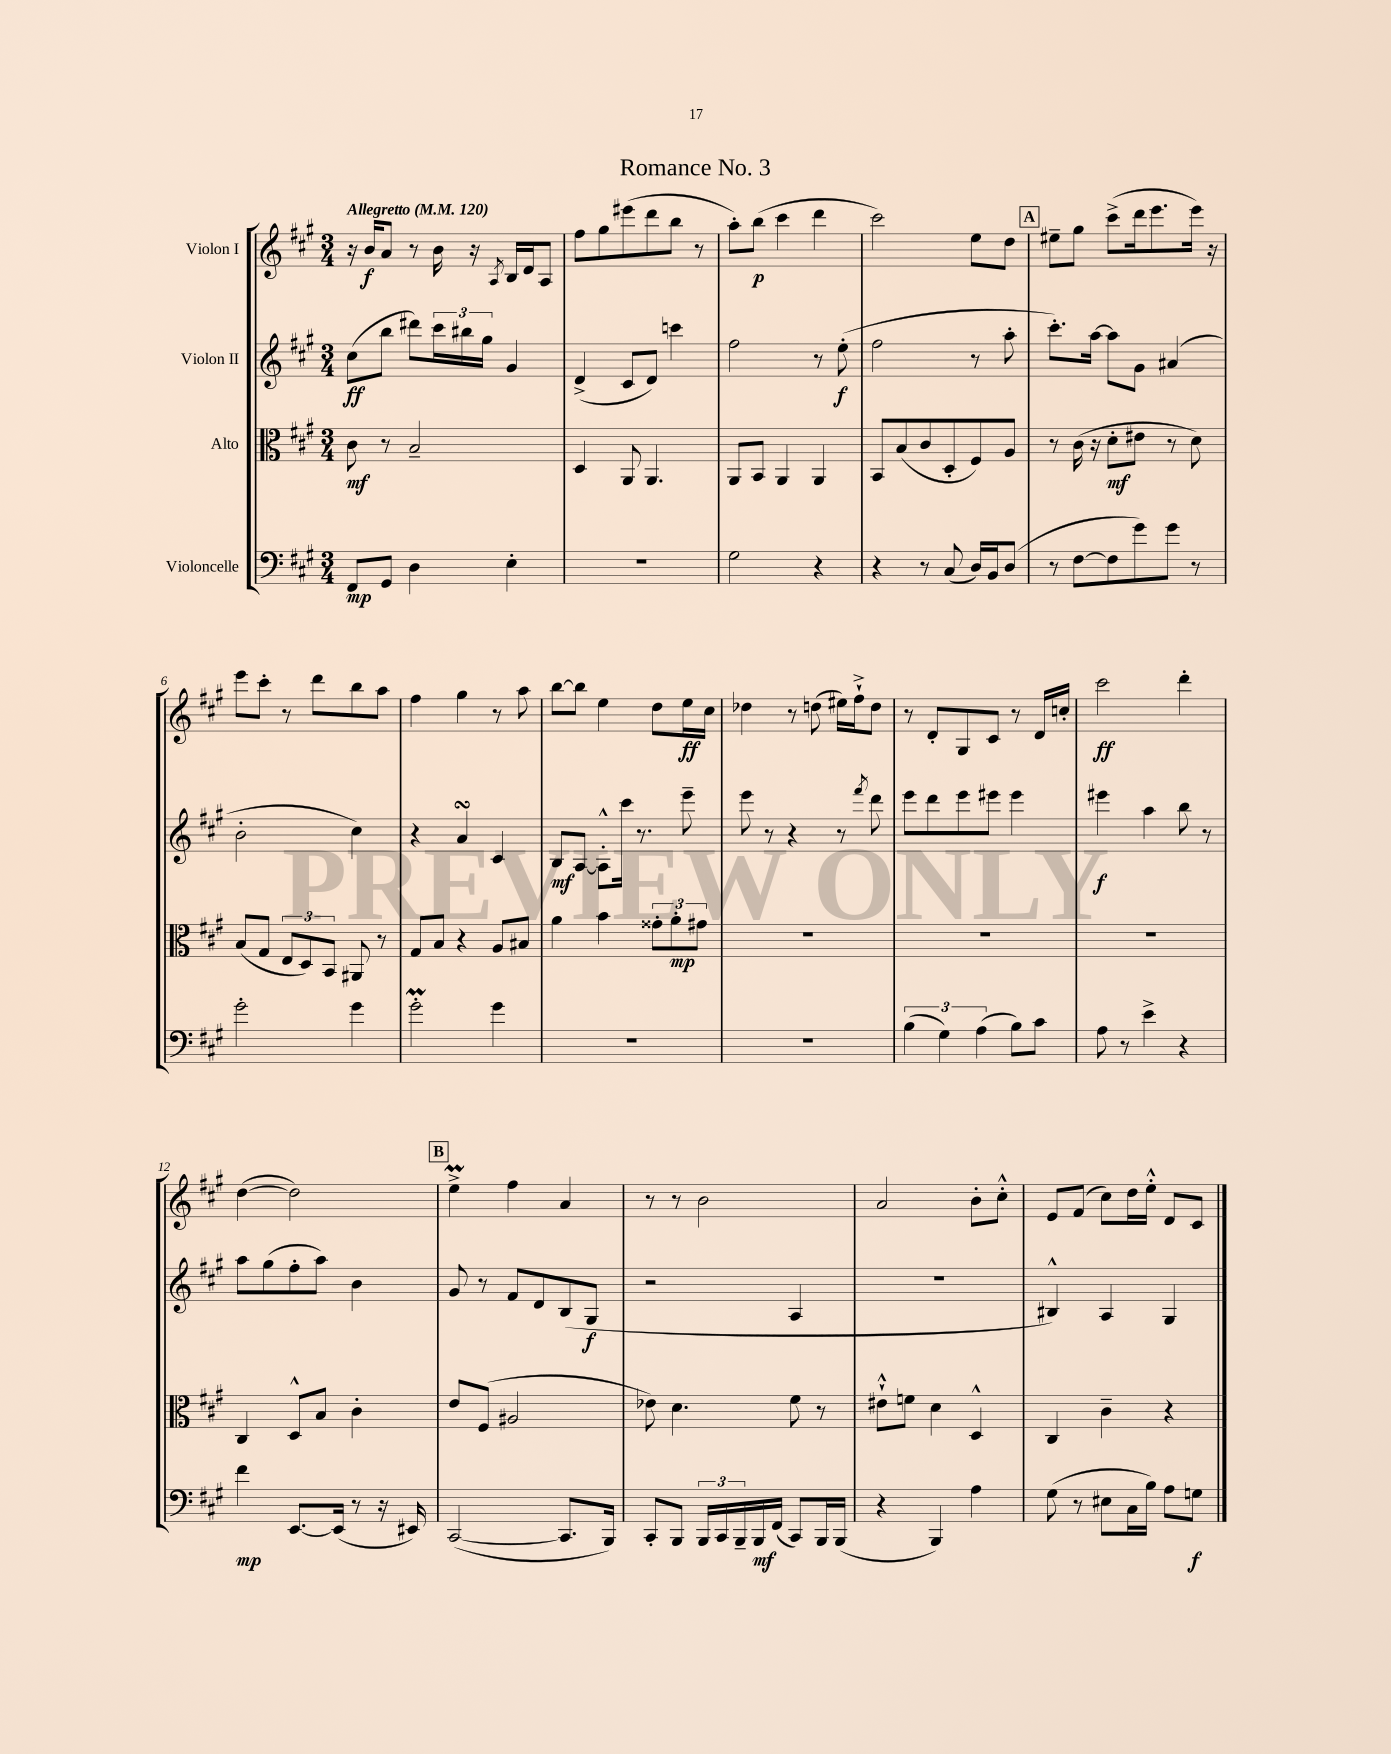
\header { title = "Romance No. 3" }
<<
\new StaffGroup <<
\new Staff = "s0" \with { instrumentName = "Violon I" } {
    \clef treble \key a \major \numericTimeSignature \time 3/4 \tempo "Allegretto" 4 = 120
    r16 b'16\f a'8 r8 b'16 r16 \acciaccatura { a8 } b16 d'16 a8 |
    fis''8 gis''8 eis'''8( d'''8 b''8 r8 |
    a''8-.) b''8\p( cis'''4 d'''4 |
    cis'''2) e''8 d''8 |
    \mark \markup { \box "A" } eis''8-- gis''8 cis'''8->( d'''16 e'''8. e'''16) r16 |
    e'''8 cis'''8-. r8 d'''8 b''8 a''8 |
    fis''4 gis''4 r8 a''8 |
    b''8~ b''8 e''4 d''8 e''16\ff cis''16 |
    des''4 r8 d''8( eis''16) fis''16-!-> d''8 |
    r8 d'8-. gis8 cis'8 r8 d'16 c''16-. |
    cis'''2\ff d'''4-. |
    d''4~( d''2) |
    \mark \markup { \box "B" } e''4->\prall fis''4 a'4 |
    r8 r8 b'2 |
    a'2 b'8-. cis''8-.-^ |
    e'8 fis'8( cis''8) d''16 e''16-.-^ d'8 cis'8 \bar "|." |
}
\new Staff = "s1" \with { instrumentName = "Violon II" } {
    \clef treble \key a \major \numericTimeSignature \time 3/4
    cis''8\ff( b''8 dis'''8) \tuplet 3/2 { cis'''16 bis''16 gis''16 } gis'4 |
    d'4->( cis'8 d'8) c'''4 |
    fis''2 r8 e''8-.\f( |
    fis''2 r8 a''8-. |
    \mark \markup { \box "A" } cis'''8.-.) a''16~ a''8 gis'8 ais'4( |
    b'2-. cis''4) |
    r4 a'4\turn cis'4 |
    b8\mf a8~ a8-.-^ cis'''16 r8. e'''8-- |
    e'''8 r8 r4 r8 \acciaccatura { fis'''8 } d'''8 |
    e'''8 d'''8 e'''8 eis'''8 eis'''4 |
    eis'''4\f a''4 b''8 r8 |
    a''8 gis''8( fis''8-. a''8) b'4 |
    \mark \markup { \box "B" } gis'8 r8 fis'8 d'8 b8( gis8\f |
    r2 a4 |
    R2. |
    bis4-^) a4 gis4 \bar "|." |
}
\new Staff = "s2" \with { instrumentName = "Alto" } {
    \clef alto \key a \major \numericTimeSignature \time 3/4
    cis'8\mf r8 b2-- |
    d4 a,8 a,4. |
    a,8 b,8 a,4 a,4 |
    b,8 b8( cis'8 d8-. fis8) a8 |
    \mark \markup { \box "A" } r8 cis'16( r16 d'8-.\mf eis'8 r8 d'8) |
    b8( gis8 \tuplet 3/2 { e8 d8) b,8 } ais,8 r8 |
    gis8 b8 r4 a8 bis8 |
    a'4 b'4 \tuplet 3/2 { gisis'8-. a'8-.\mp gis'8 } |
    R2. |
    R2. |
    R2. |
    cis4 d8-^ b8 cis'4-. |
    \mark \markup { \box "B" } e'8 fis8( ais2 |
    ees'8) d'4. fis'8 r8 |
    eis'8-!-^ f'8 d'4 d4-^ |
    cis4 cis'4-- r4 \bar "|." |
}
\new Staff = "s3" \with { instrumentName = "Violoncelle" } {
    \clef bass \key a \major \numericTimeSignature \time 3/4
    fis,8\mp gis,8 d4 e4-. |
    R2. |
    gis2 r4 |
    r4 r8 cis8( d16) b,16 d8( |
    \mark \markup { \box "A" } r8 fis8~ fis8 gis'8) gis'8 r8 |
    gis'2-. gis'4 |
    gis'2-.\prall gis'4 |
    R2. |
    R2. |
    \tuplet 3/2 { b4( gis4) a4( } b8) cis'8 |
    a8 r8 e'4-> r4 |
    fis'4\mp e,8.~ e,16( r8 r16 eis,16) |
    \mark \markup { \box "B" } cis,2~( cis,8. b,,16) |
    cis,8-. b,,8 \tuplet 3/2 { b,,16 cis,16 b,,16-- } b,,16\mf fis,16( cis,8) b,,16 b,,16( |
    r4 b,,4) a4 |
    gis8( r8 eis8 cis16 b16) a8 g8\f \bar "|." |
}
>>
>>
